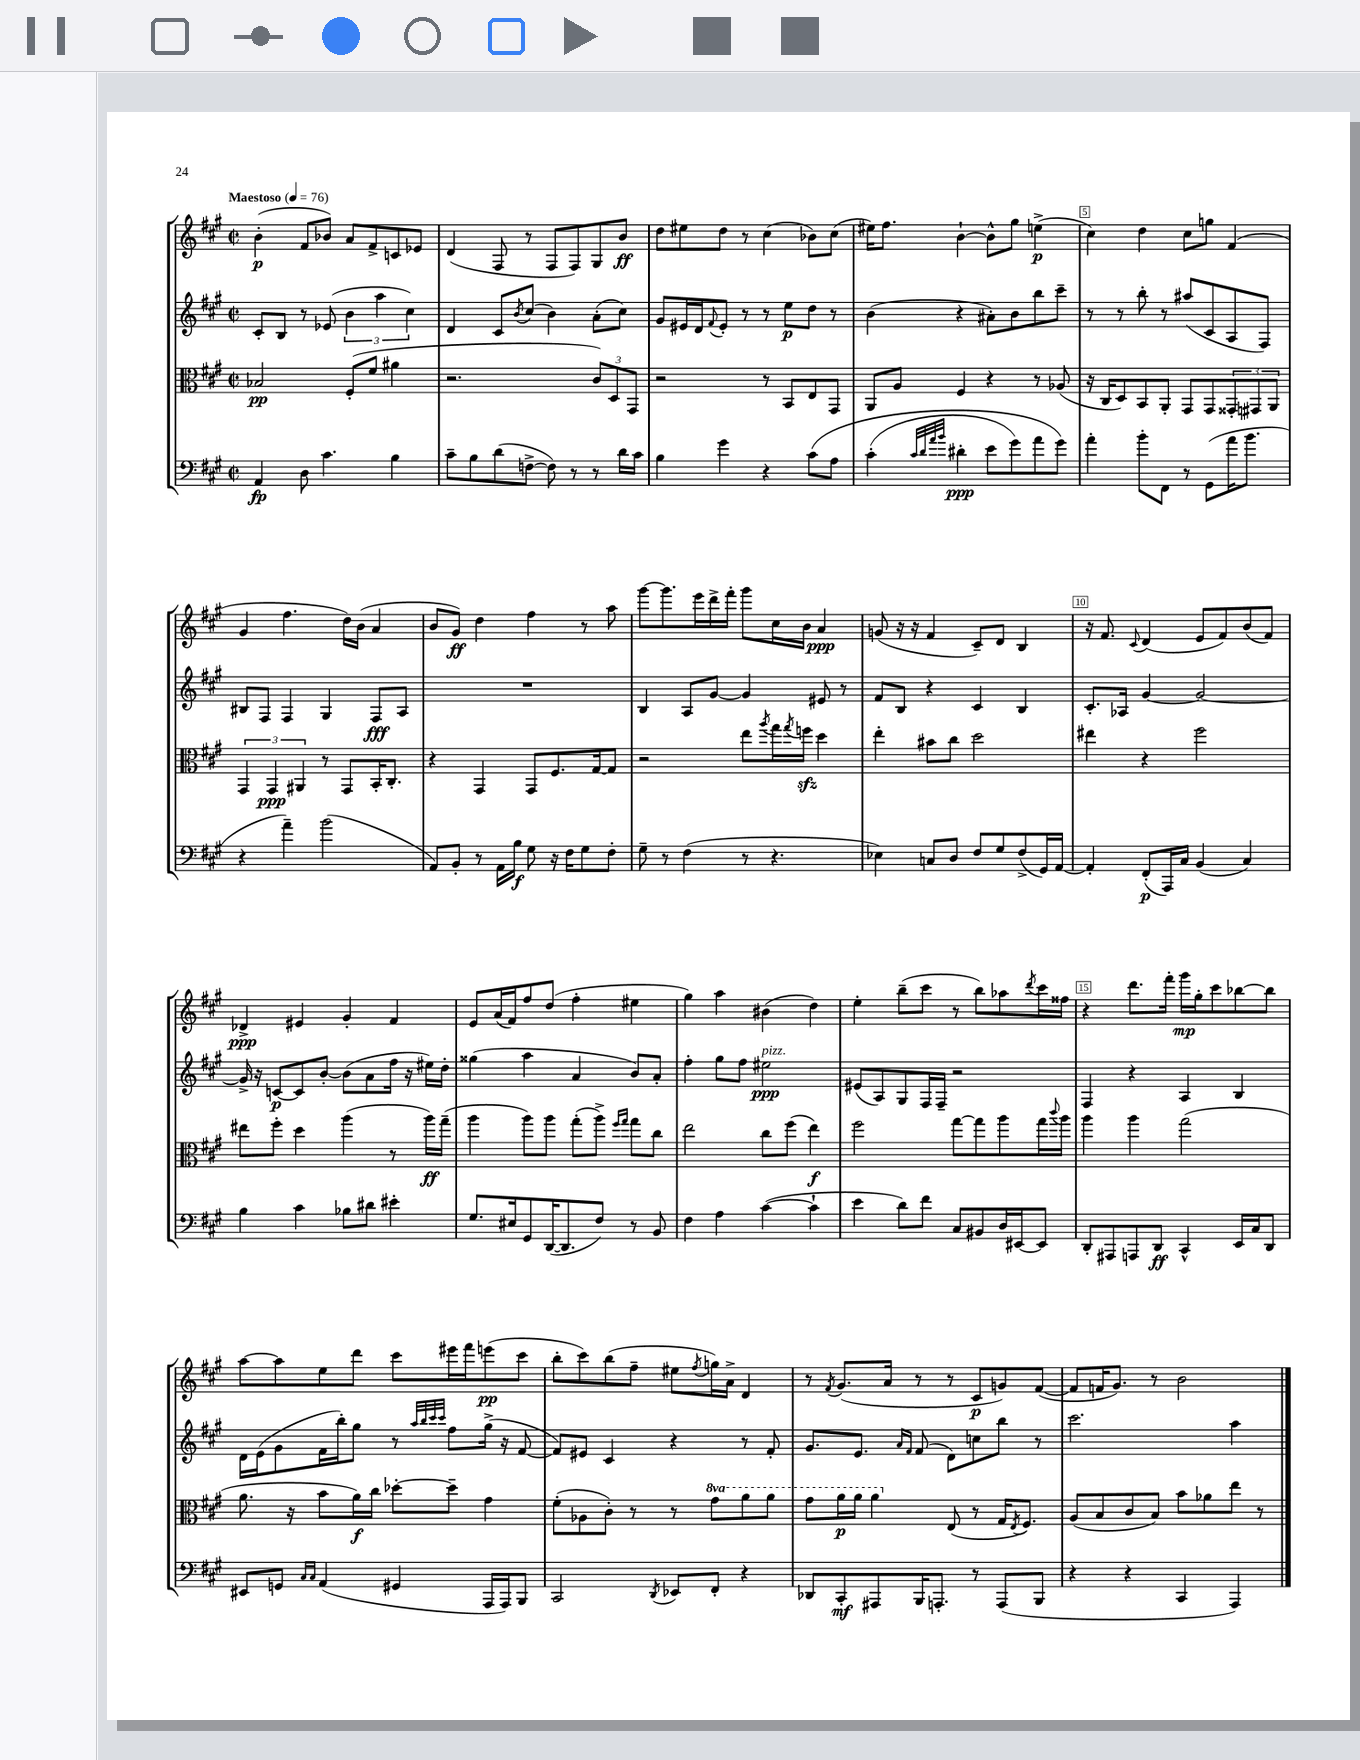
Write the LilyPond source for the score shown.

<<
\new StaffGroup <<
\new Staff = "s0" {
    \clef treble \key a \major \defaultTimeSignature \time 2/2 \tempo "Maestoso" 4 = 76
    b'4-.\p( fis'8 bes'8) a'8 fis'8-> c'8 ees'8 |
    d'4( fis8 r8 fis8 fis8) gis8 b'8\ff |
    d''8 eis''8 d''8 r8 cis''4( bes'8) cis''8( |
    eis''16) fis''8. b'4~-! b'8-^ gis''8 e''4->\p( |
    cis''4) d''4 cis''8 g''8 fis'4( |
    gis'4 fis''4. d''16) b'16( a'4 |
    b'8 gis'8\ff) d''4 fis''4 r8 a''8 |
    gis'''8~ gis'''8. e'''16 d'''16-> fis'''16-. gis'''8 cis''16 b'16 a'4\ppp |
    g'8( r16 r16 fis'4 cis'8--) d'8 b4 |
    r16 fis'8. \appoggiatura { cis'8 } d'4( e'8 fis'8) b'8( fis'8) |
    des'4->\ppp eis'4 gis'4-. fis'4 |
    e'8 a'16( fis'16) fis''8 d''8( fis''4-. eis''4 |
    gis''4) a''4 bis'4( d''4) |
    e''4-. b''8--( cis'''8 r8 b''8) aes''8 \acciaccatura { d'''8 } cis'''16 fisis''16 |
    r4 d'''8. fis'''16-. gis'''16\mp gis''16-. cis'''8 bes''8~ bes''8 |
    a''8~ a''8 e''8 d'''8 cis'''8 eis'''16 fis'''16 e'''8\pp( cis'''8 |
    b''8-. cis'''8) b''8( fis''8-- eis''8 \acciaccatura { fis''8 } g''16) a'16-> d'4 |
    r8 \acciaccatura { fis'8 } gis'8.( a'16 r8 r8 cis'8\p g'8) fis'8~( |
    fis'8 f'16 gis'8.) r8 b'2 \bar "|." |
}
\new Staff = "s1" {
    \clef treble \key a \major \defaultTimeSignature \time 2/2
    cis'8-. b8 r8 ees'8( \tuplet 3/2 { b'4 a''4 cis''4) } |
    d'4 cis'8 \acciaccatura { b'8 } cis''8( b'4) a'8-.( cis''8) |
    gis'8 eis'16 d'16 \appoggiatura { fis'8 } eis'8-. r8 r8 e''8\p d''8 r8 |
    b'4( r4 ais'8-.) b'8 b''8 cis'''8-- |
    r8 r8 b''8-. r8 ais''8( cis'8 a8 fis8) |
    bis8 fis8 fis4 gis4 fis8\fff a8 |
    R1 |
    b4 a8 gis'8~ gis'4 eis'8 r8 |
    fis'8 b8 r4 cis'4 b4 |
    cis'8.-. aes16 gis'4~ gis'2~ |
    gis'16-> r16 c'8~\p c'8 b'8~-. b'8( a'8 fis''16 r16 eis''16) d''16-. |
    gisis''4( a''4 a'4 b'8) a'8-. |
    fis''4-. gis''8 fis''8 eis''2\ppp^\markup { \italic "pizz." } |
    eis'8( a8) gis8 fis16 fis16-- r2 |
    fis4 r4 a4 b4 |
    d'16 e'16( gis'8 fis'16 b''16-.) gis''8 r8 \grace { a''32 b''32 cis'''32 cis'''32 } fis''8 gis''16->( r16 fis'8~ |
    fis'8) eis'8 cis'4 r4 r8 fis'8-. |
    gis'8. e'8. \grace { a'16 fis'16 } fis'8( d'8) c''8 b''8 r8 |
    cis'''2. a''4 \bar "|." |
}
\new Staff = "s2" {
    \clef alto \key a \major \defaultTimeSignature \time 2/2 \set Staff.ottavationMarkups = #ottavation-simple-ordinals
    bes2\pp fis8-.( fis'8 ais'4 |
    r2. \tuplet 3/2 { cis'8) d8 gis,8 } |
    r2 r8 b,8 e8 gis,8 |
    a,8 a8 fis4 r4 r8 aes8( |
    r16 cis16 d8) b,8 a,8-. gis,8 gis,8 \tuplet 3/2 { gisis,8-. gis,8 a,8 } |
    \tuplet 3/2 { gis,4 gis,4\ppp ais,4 } r8 gis,8 b,16-. cis8.-. |
    r4 gis,4 gis,8 fis8. gis16~ gis8 |
    r2 e''8 \acciaccatura { a''8 } gis''16 \acciaccatura { gis''8 } f''16\sfz d''4 |
    e''4-. bis'8 cis''8 d''2 |
    eis''4 r4 fis''2 |
    eis''8 fis''8-. d''4 a''4( r8 a''16\ff) gis''16--( |
    a''4 a''8) a''8 gis''8-.( a''8->) \grace { fis''16 gis''16 } gis''8 cis''8 |
    e''2 cis''8 fis''8( e''4\f) |
    fis''2 gis''8~ gis''8 a''8 gis''16 \appoggiatura { cis'''8 } a''16 |
    a''4 a''4 gis''2( |
    a'8. r16 b'8 a'16\f) cis''16 des''8~-. des''8-- gis'4 |
    fis'8-.( aes8 cis'8-.) r8 r8 \ottava #1 gis''8 a''8 a''8 |
    gis''8 a''16\p a''16 a''4 \ottava #0 e8( r8 gis16 \acciaccatura { e8 } fis8.) |
    a8( b8 cis'8 b8) b'8 aes'8 e''8 r8 \bar "|." |
}
\new Staff = "s3" {
    \clef bass \key a \major \defaultTimeSignature \time 2/2
    a,4\fp d8 cis'4. b4 |
    cis'8-- b8 d'8( f8~-> f8) r8 r8 d'16 cis'16 |
    b4 gis'4 r4 cis'8\( a8 |
    cis'4-.( \grace { cis'32 d'32 a'32 b'32 } dis'4-.\ppp e'8 gis'8) a'8 gis'8\) |
    a'4-. b'8-. fis,8 r8 gis,8( a'16 b'8. |
    r4 a'4--) b'2( |
    a,8) b,8-. r8 a,16 b16\f gis8 r16 fis16 gis8 fis8-. |
    gis8-- r8 fis4( r8 r4. |
    ees4) c8 d8 fis8 gis8 fis8->( gis,16) a,16~ |
    a,4-. fis,8-.\p( a,,16) cis16 b,4( cis4) |
    b4 cis'4 bes8 dis'8 eis'4-. |
    gis8. eis16 gis,8 d,16~( d,8. fis8) r8 b,8 |
    fis4 a4 cis'4~( cis'4-! |
    e'4 d'8) fis'8 cis8 bis,8 d16 eis,16~ eis,8 |
    d,8-. ais,,8 a,,8 d,8\ff cis,4-^ e,16 cis16 d,8 |
    eis,8 g,8 \grace { cis16 cis16 } a,4( gis,4 a,,16 a,,16) b,,8 |
    cis,2 \acciaccatura { d,8 } ees,8 fis,8-. r4 |
    des,8 cis,8-.\mf ais,,8 b,,16 a,,8.-. r8 a,,8( b,,8 |
    r4 r4 cis,4 a,,4) \bar "|." |
}
>>
>>
\layout { \context { \Score \override BarNumber.break-visibility = ##(#f #t #t) barNumberVisibility = #(every-nth-bar-number-visible 5) \override BarNumber.stencil = #(make-stencil-boxer 0.1 0.3 ly:text-interface::print) } }
